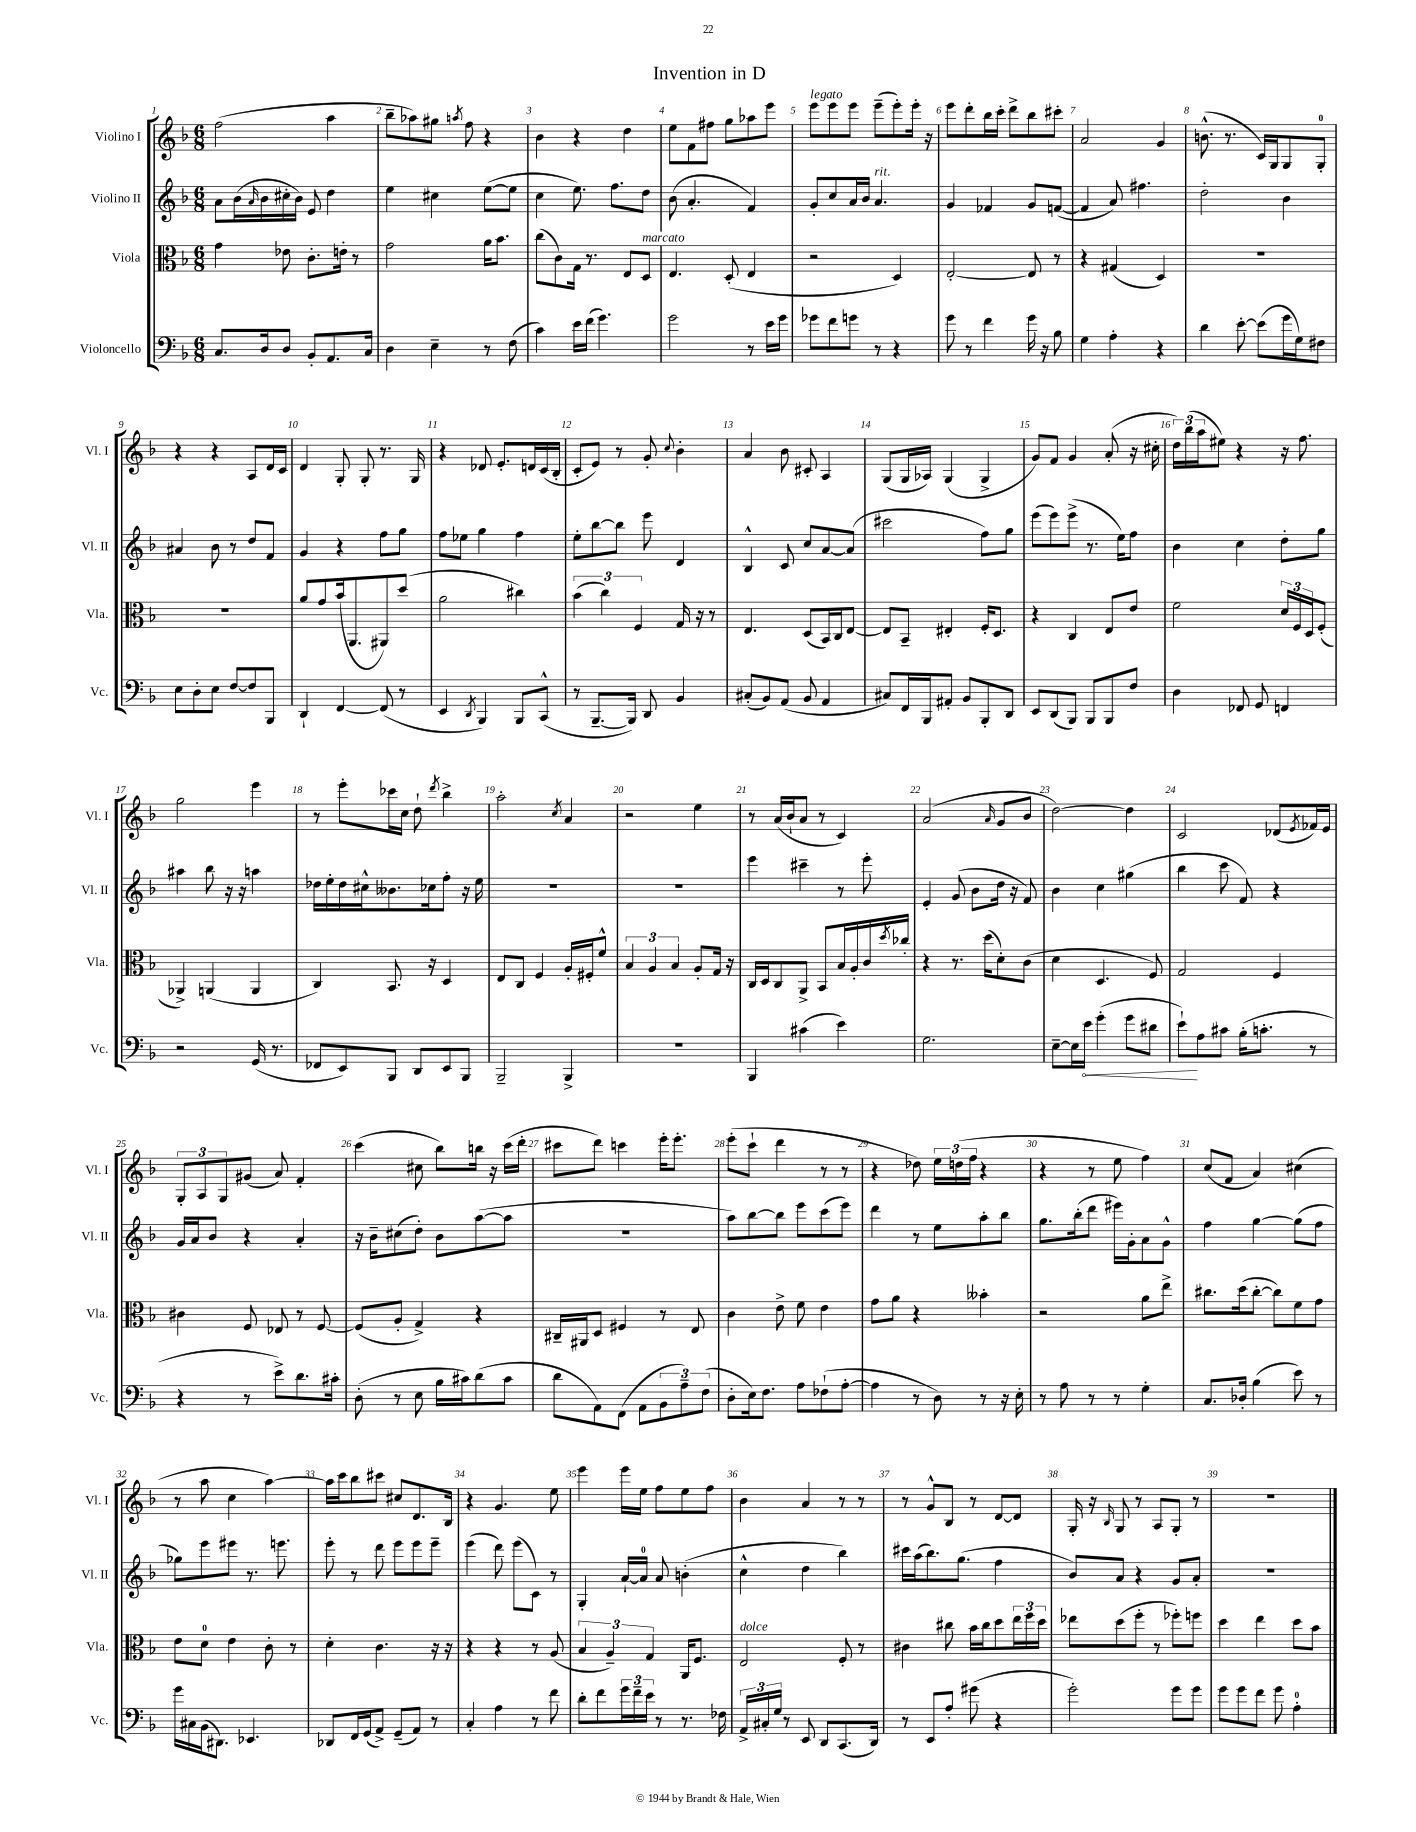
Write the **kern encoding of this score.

**kern	**kern	**kern	**kern
*staff4	*staff3	*staff2	*staff1
*clefF4	*clefC3	*clefG2	*clefG2
*k[b-]	*k[b-]	*k[b-]	*k[b-]
*M6/8	*M6/8	*M6/8	*M6/8
8.C/L	4g\	8a\L	(2ff\
.	.	(16b-\L	.
.	.	16qqa/	.
16D/k	.	16b-\	.
8D/J	8e-\	16cc#'\	.
.	.	16b-\JJ)	.
8BB-'/L	8.c'\L	8e/	.
8.AA/	.	4dd\	4aa\
.	16e'\Jk	.	.
.	8r	.	.
16C/Jk	.	.	.
=	=	=	=
4D\	2g\	4ee\	8bb-~\L
.	.	.	8aa-\)
4E~\	.	4cc#\	8gg#\J
.	.	.	8qaa/
.	.	.	8ff\
8r	16a\LK	([8ee\L	4r
.	8.b-\J	.	.
(8F\	.	8ee\]J	.
=	=	=	=
4c\)	(8cc\L	4cc\	4b-\
.	8c\)	.	.
16e\LL	16G\Jk	8.ee\)	4r
(16f\JJ	8.r	.	.
4.g\)	.	.	.
.	.	8.ff\L	.
.	8E/L	.	4dd\
.	8D/J	8dd\J	.
=	=	=	=
2g\	4.E/	(8b-\	8ee\L
.	.	4.a'/	8f\
.	.	.	8ff#\J
.	(8D'/	.	8gg\L
8r	4E/	4f/)	8aa-\
16e\LL	.	.	8eee\J
16g\JJ	.	.	.
=	=	=	=
8g-\L	2r	8g'/L	8eee\L
8f\	.	8cc/	8eee\
8g\J	.	16a/L	8eee\J
.	.	16b-/JJ	.
8r	.	4.a/	(8eee~\L
4r	4D/)	.	8eee'\)
.	.	.	16eee'\Jk
.	.	.	16r
=	=	=	=
8g\	[2E'/	4g/	8eee\L
8r	.	.	8ddd'\
4f\	.	4f-/	16bb-\L
.	.	.	16ccc'\JJ
.	.	.	8ddd^\L
16g\	8E/]	8g/L	8bb-\
16r	.	.	.
8B-\	8r	([8f/J	8ccc#'\J
=	=	=	=
4G\	4r	4f/]	2a/
4A'\	(4G#/	8a/)	.
.	.	4.ff#\	.
4r	4D/)	.	4g/
=	=	=	=
4d\	2.r	2dd'\	(8.b^^\
.	.	.	8.r
[8e'\	.	.	.
(8e\]L	.	.	16c/LL)
.	.	.	16G/J
16g\L	.	4b-\	8G/
16G\J)	.	.	.
8F#\J	.	.	8G'/J
=	=	=	=
8E\L	2.r	4a#/	4r
8D'\	.	.	.
8E\J	.	8b-\	4r
[8F/L	.	8r	.
8F/]	.	8dd/L	8A/L
8BBB-/J	.	8f/J	16d/L
.	.	.	16c/JJ
=	=	=	=
4DD`/	8a/L	4g/	4d/
.	8g/	.	.
[4FF/	(16b-/k	4r	8G'/
.	8.AA/	.	.
.	.	.	8G'/
(8FF/]	8AA#/)	8ff\L	8.r
8r	(8dd/J	8gg\J	.
.	.	.	16G/
=	=	=	=
4EE/	2a\	8ff\L	4r
.	.	8ee-\J	.
8qDD/	.	.	.
4BBB-/)	.	4gg\	8d-/
.	.	.	8.e'/L
8BBB-/L	4cc#\)	4ff\	.
.	.	.	16d/L
(8CC^^/J	.	.	(16c/
.	.	.	16B-'/JJ
=	=	=	=
8r	(6b-\	8ee'\L	8c'/L
[8.BBB-~/L	.	[8bb-\	8e/J)
.	6cc\)	.	.
.	.	8bb-\]J	8r
16BBB-/]Jk)	.	.	.
.	6F/	.	.
8DD/	.	8eee\	8g'/
.	.	.	8qqcc/
4BB-/	16G/	4d/	4b-'\
.	16r	.	.
.	8r	.	.
=	=	=	=
(8C#'/L	4.E/	4B-^^/	4a/
8BB-/)	.	.	.
(8AA/J	.	8c/	8b-\
8BB-/	(8D/L	8cc/L	8c#'/
4AA/	16BB-/L)	[8a/	4A/
.	16C/J	.	.
.	[8E/J	(8a/]J	.
=	=	=	=
8C#/L)	8E/]L	2ccc#\	(8G/L
16FF/L	8BB-~/J	.	16G/L
16BBB-/J	.	.	16A-/JJ)
8AA#'/J	4E#'/	.	(4G/
8BB-/L	.	.	.
8BBB-'/	16F'/LK	8ff\L)	4G^/
.	8.D/J	.	.
8DD/J	.	8gg\J	.
=	=	=	=
8EE/L	4r	(8eee\L	8g/L)
(8DD/	.	8eee\)	8f/J
8BBB-/J)	4C/	(8eee^\J	4g/
8BBB-/L	.	8.r	.
8BBB-/	8E/L	.	(8a'/
.	.	16ee\LK)	.
8F/J	8e/J	8ff\J	16r
.	.	.	16cc#'\
=	=	=	=
4D\	2f\	4b-\	24dd\LL)
.	.	.	(24bb-\
.	.	.	24aa\J
.	.	.	8ee#\J)
8FF-/	.	4cc\	4r
8GG/	.	.	.
4FF/	24d/LL	8dd'\L	16r
.	24F/	.	.
.	.	.	8.ff\
.	24D/J	.	.
.	(8F'/J	8gg\J	.
=	=	=	=
2r	4AA-^/)	4aa#\	2gg\
.	(4AA/	8bb-\	.
.	.	16r	.
.	.	16r	.
(16GG/	4AA/	4aa\	4eee\
8.r	.	.	.
=	=	=	=
8FF-/L	4C/)	16dd-\LL	8r
.	.	16ee'\	.
8EE/)	.	16dd-\	8eee'\L
.	.	16cc#^^\J	.
8BBB-/J	8.BB-/	8.b--\	16ccc-\L
.	.	.	16cc\JJ
8DD/L	.	.	8dd`\
.	16r	16cc-\k	.
.	.	.	8qddd/
8EE/	4D/	8ff'\J	4bb-^\
8BBB-/J	.	16r	.
.	.	16ee\	.
=	=	=	=
2BBB-~/	8E/L	2.r	2aa'\
.	8C/J	.	.
.	4F/	.	.
.	.	.	8qcc/
4BBB-^/	16A'/LL	.	4a/
.	16F#'/J	.	.
.	8f^^/J	.	.
=	=	=	=
2.r	6B-/	2.r	2r
.	6A/	.	.
.	6B-/	.	.
.	8A'/L	.	4ee\
.	16G/Jk	.	.
.	16r	.	.
=	=	=	=
4BBB-/	16C/LL	4eee\	8r
.	16D/J	.	.
.	8C/	.	(16a/LL
.	.	.	16b-`/J
(4c#\	8AA^/J	4ccc#~\	8a/J
.	8BB-/L	.	8r
4e\)	16B-/L	8r	4c/)
.	16A'/	.	.
.	16c/	8eee'\	.
.	8qdd/	.	.
.	16cc-'/JJ	.	.
=	=	=	=
2.G\	4r	4e'/	(2a/
.	8.r	(8g/	.
.	.	8b-\L	.
.	(16dd\LK	.	.
.	.	.	16qqa/
.	8d'\)	16dd\Jk	8g/L
.	.	16r	.
.	(8c\J	8f/)	8b-/J
=	=	=	=
[8E~\L	4d\	4b-\	[2dd\)
16E\]L	.	.	.
16e\JJ	.	.	.
(4g'\	4.D/	4cc\	.
8g\L	.	(4gg#\	4dd\]
8d#\J	8F/)	.	.
=	=	=	=
8e`\L)	2G/	4bb-\	2c/
8A\	.	.	.
8c#\J	.	8ccc\	.
(16B-'\LK	.	8f/)	.
8.c'\J	.	.	.
.	4F/	4r	(8d-/L
.	.	.	8qe/
8r	.	.	16f-/L)
.	.	.	16e/JJ
=	=	=	=
4r	4c#\	16g/LL	12G'/L
.	.	16a/J	.
.	.	.	12A/
.	.	8b-/J	.
.	.	.	12G/
8r	8F/	4r	(8g#/J
8e^\L)	8E-/	.	8a/)
8.d\	8r	4a'/	4f'/
.	[8F/	.	.
16c#'\Jk	.	.	.
=	=	=	=
(8D'\	(8F/]L	16r	(4ccc\
.	.	16b-~\LK	.
8r	8A'/J	(8cc#\	.
8E\	4G^/)	8dd'\J)	8cc#\
16B-\LL	.	8b-\L	8bb-\L)
16c#\J)	.	.	.
(8d\	4r	([8aa\	16bb\Jk
.	.	.	16r
8c#\J	.	8aa\]J	(16ccc\LL
.	.	.	16ddd'\JJ
=	=	=	=
8d\L	16C#~/LL	2.r	8ccc#\L
.	16AA#/J	.	.
8AA\)	8D/J	.	8ddd\J)
(8FF\J	4F#/	.	4ccc\
8AA\L	.	.	.
12BB-\	8r	.	16eee'\LK
.	.	.	8.eee'\J
12A~\)	.	.	.
.	8E/	.	.
(12F\J	.	.	.
=	=	=	=
8D'\L	4c\	8aa\L)	(8eee'\L
16E\k)	.	[8bb-\	8ccc`\J
8.F\J	.	.	.
.	8e^\	8bb-\]J	4ddd\
8A\L	8f\	8eee\L	.
(8F-`\	4e\	(8ccc\	8r
[8A'\J	.	8eee\J)	8r
=	=	=	=
4A\]	8g\L	4ddd\	4r
.	8a\J	.	.
8r	4r	8r	8dd-\)
8D\)	.	8ee\L	24ee\LL
.	.	.	(24dd\
.	.	.	24ff\JJ
8r	4b--'\	8aa'\	4r
16r	.	8bb-\J	.
16E'\	.	.	.
=	=	=	=
8r	2r	8.gg\L	4r
8A\	.	.	.
.	.	(16bb-'\k	.
8r	.	8ddd\J	8r
8r	.	16eee#\LL)	8ee\
.	.	16g'\J	.
4G'\	8a\L	8a\	4ff\)
.	8ee^\J	8g^^\J	.
=	=	=	=
8.C/L	8.cc#\L	4ff\	(8cc/L
.	.	.	8f/J
16D-'/Jk	(16dd\k	.	.
(4B-\	[8cc#'\J	[4gg\	4a/)
.	8cc#\]L)	.	.
8e\)	8f\	(8gg\]L	(4cc#\
8r	8g\J	8ff\J	.
=	=	=	=
16g\LL	8e\L	8gg-\L)	8r
16C#\	.	.	.
(16BB-\J	8d\J	8eee\	8aa\
8.DD#\J)	.	.	.
.	4e\	8eee#\J	4cc\
4.EE-/	.	8.r	.
.	8c'\	.	[4aa\)
.	.	8.eee\	.
.	8r	.	.
=	=	=	=
8DD-/L	4d'\	8eee'\	16aa\]LL
.	.	.	16ccc\J
16FF/L	.	8r	8bb-\
(16GG/J	.	.	.
8AA^/J)	4.c\	8ddd\	8ccc#\J
(8GG~/L	.	8eee\L	8cc#/L
8AA/J)	.	8eee\	8.d/
8r	16r	8eee~\J	.
.	16r	.	16B-/Jk
=	=	=	=
4C'/	4r	(4eee\	4r
4A\	4r	8ddd\)	4.g/
.	.	(8eee\L	.
8r	8r	8c\J)	.
8f\	(8A/	8r	8ee\
=	=	=	=
8d'\L	6B-/	4G'/	4eee\
8f\	.	.	.
.	6A~/)	.	.
24g\L	.	[16a`/LL	16eee\LL
24f~\	.	.	.
.	.	16a/]JJ	16ee\JJ
24e\JJ	6G/	.	.
8r	.	8a/	8ff\L
8.r	16AA/LK	(4b'\	8ee\
.	8.F/J	.	.
.	.	.	8ff\J
16F-\	.	.	.
=	=	=	=
24AA^/LL	2E/	4cc^^\	4b-\
24C#'/	.	.	.
24G/JJ	.	.	.
8r	.	.	.
8EE/	.	4dd\	4a/
8DD/L	.	.	.
(8.CC/	8F'/	4bb-\)	8r
.	8r	.	8r
16DD/Jk)	.	.	.
=	=	=	=
8r	4c#\	16ccc#\LL	8r
.	.	(16aa\J	.
8EE/L	.	8.bb-\)	8g^^/L
8A'/J	8cc#\	.	8B-/J
.	.	(8.gg\J	.
(8g#\	16b-\LL	.	8r
.	16cc#\J	.	.
4r	8dd\	4ff\	[8d/L
.	24ee\L	.	8d/]J
.	24ff\	.	.
.	24dd\JJ	.	.
=	=	=	=
2g'\)	8ee-\L	8b-/L)	16G'/
.	.	.	16r
.	.	.	16qqB-/
.	(8dd\	8a/J	8G/
.	8ff'\J	4r	8r
.	8r	.	8A/L
8g\L	8ff-'\L)	8g/L	8G'/J
8g\J	8ff\J	8a'/J	8r
=	=	=	=
8g\L	4dd\	2.r	2.r
8g\	.	.	.
8f\J	4ee\	.	.
8g\	.	.	.
4A'\	8dd\L	.	.
.	8b-\J	.	.
==	==	==	==
*-	*-	*-	*-
